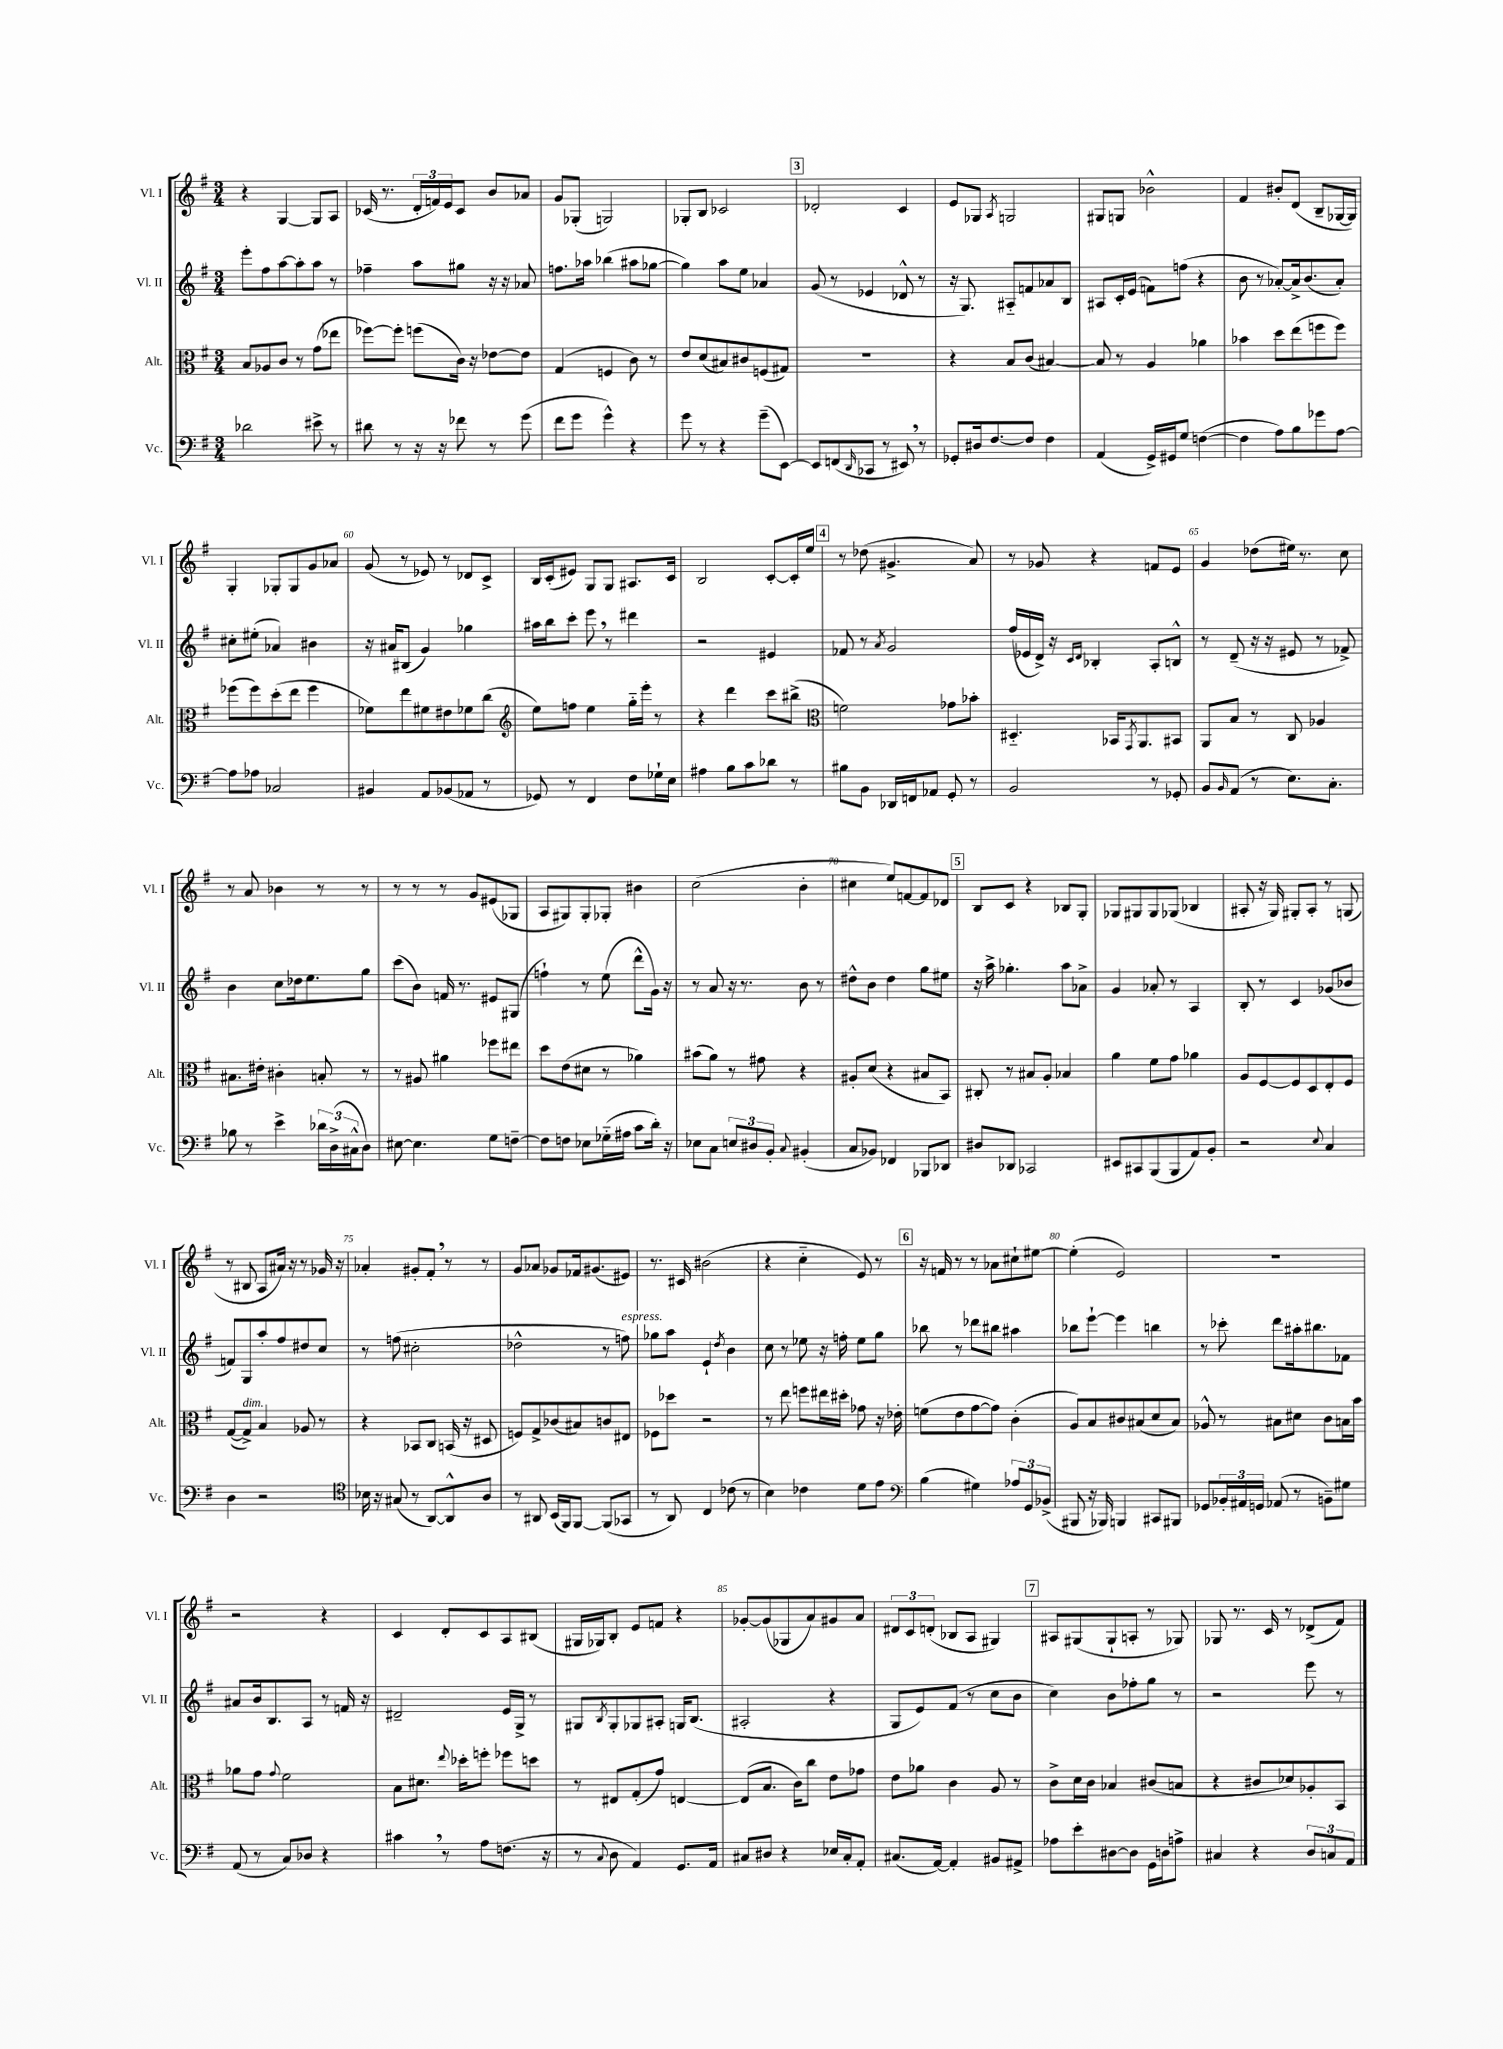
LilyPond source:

<<
\new StaffGroup <<
\new Staff = "s0" \with { instrumentName = "Vl. I" shortInstrumentName = "Vl. I" } {
    \clef treble \key g \major \numericTimeSignature \time 3/4
    r4 g4~ g8 a8 |
    ces'16( r8. \tuplet 3/2 { d'16-. f'16) e'16 } ces'8 b'8 aes'8 |
    g'8 ges8-.( g2) |
    ges8-. b8 ces'2 |
    \mark \markup { \box "3" } des'2-. c'4 |
    e'8 ges8 \acciaccatura { a8 } g2 |
    gis8 g8 bes'2-^ |
    fis'4 bis'8-. d'8( b8-- ges16~ ges16) |
    g4-. ges8-. ges8 g'8 aes'8 |
    g'8( r8 ees'8) r8 des'8 c'8-> |
    b16 c'16-.( eis'8) g8 g8 ais8. c'16 |
    b2 c'8~-. c'16-. e''16 |
    \mark \markup { \box "4" } r8 des''8( gis'4.-> a'8) |
    r8 ges'8 r4 f'8 e'8 |
    g'4 des''8( eis''16) r8. c''8 |
    r8 a'8 bes'4 r8 r8 |
    r8 r8 r8 g'8 eis'8( ges8 |
    a8 gis8) gis8-. ges8-. bis'4 |
    c''2( b'4-. |
    cis''4 e''8) f'8~ f'8 des'8 |
    \mark \markup { \box "5" } b8 c'8 r4 bes8 g8-. |
    ges8 gis8 gis8 ges8( bes4 |
    ais8-. r16 g16) gis8-. ais8-. r8 g8( |
    r8 bis8 a8 ais'16) r16 r8 ges'16 r16 |
    aes'4-. gis'8-. fis'8-. \breathe r8 r8 |
    g'8 aes'8 ges'8 fes'16 gis'8.( eis'8) |
    r8. cis'16 bis'2( |
    r4 c''4-_ e'8) r8 |
    \mark \markup { \box "6" } r16 f'16 r8 r8 aes'8 cis''8-! eis''8~ |
    eis''4-.( e'2) |
    R2. |
    r2 r4 |
    c'4 d'8-. c'8 a8 bis8( |
    gis16 ges16) b8-. e'8 f'8 r4 |
    ges'8~-. ges'8( ges8 a'8) gis'8 a'8 |
    \tuplet 3/2 { dis'8 c'8 d'8-.( } bes8 a8 gis4) |
    \mark \markup { \box "7" } ais8 gis8( gis8-! a8-. r8 ges8) |
    ges8 r8. c'16 r8 des'8->( fis'8) \bar "|." |
}
\new Staff = "s1" \with { instrumentName = "Vl. II" shortInstrumentName = "Vl. II" } {
    \clef treble \key g \major \numericTimeSignature \time 3/4
    e'''8-. fis''8 a''8~ a''8-. a''8 r8 |
    fes''4-- a''8 gis''8 r16 r16 aes'8 |
    f''8. aes''16 bes''4( ais''8 ges''8~ |
    ges''4) a''8 e''8 aes'4 |
    \mark \markup { \box "3" } g'8( r8 ees'4 des'8-^ r8 |
    r16 g8.) ais8-_ f'8 aes'8 b8 |
    ais8 c'16-. e'16( f'8) f''8( r4 |
    b'8 r8 aes'8~-.) aes'16-> b'8.( aes'8-.) |
    cis''8-. eis''8-.( aes'4) bis'4 |
    r16 ais'16 bis8( g'4) ges''4 |
    ais''16 b''16 c'''8-. e'''8 \breathe r8 dis'''4 |
    r2 eis'4 |
    \mark \markup { \box "4" } fes'8 r8 \acciaccatura { a'8 } g'2 |
    fis''16( ees'16 d'16->) r16 \grace { c'16 d'16 } bes4-. a8-. b8-^ |
    r8 d'8--( r16 r16 eis'8 r8 fes'8->) |
    b'4 c''8 des''16 e''8. g''8 |
    c'''8( b'8) f'16 r8. eis'8 gis8( |
    f''4-!) r8 e''8( d'''8-^ g'16) r16 |
    r8 a'8 r16 r8. b'8 r8 |
    dis''8-^ b'8 dis''4 g''8 eis''8 |
    \mark \markup { \box "5" } r16 a''16-> ges''4.-. a''8 aes'8-> |
    g'4 aes'8-. r8 a4 |
    b8-. r8 c'4 ges'8( bes'8 |
    f'8) g8 a''8-. fis''8 dis''8 c''8 |
    r8 f''8( cis''2-. |
    des''2-^ r8 f''8^\markup { \italic "espress." }) |
    ges''8 a''8 e'4-! \acciaccatura { d''8 } b'4 |
    c''8 r8 ees''8 r16 f''16-. ees''8 g''8 |
    \mark \markup { \box "6" } bes''8 r8 des'''8 bis''8 ais''4 |
    bes''8 e'''8~-! e'''4 b''4 |
    r8 ces'''8-. d'''8 ais''16-. bis''8. fes'8 |
    ais'8 b'16 b8. a8 r8 f'16 r16 |
    dis'2-- e'16 g16-> r8 |
    gis8 \acciaccatura { b8 } gis8-. ges8 ais8-. g16 b8.( |
    ais2-. r4 |
    g8 e'8) fis'8( r8 c''8 b'8 |
    \mark \markup { \box "7" } c''4) b'8 fes''8-. g''8 r8 |
    r2 e'''8 r8 \bar "|." |
}
\new Staff = "s2" \with { instrumentName = "Alt." shortInstrumentName = "Alt." } {
    \clef alto \key g \major \numericTimeSignature \time 3/4
    b8 aes8 c'8 r8 g'8( ees''8 |
    fes''8~) fes''8-. f''8( c'16) r16 ees'8~ ees'8 |
    g4( f4 c'8) r8 |
    e'8 d'8( bis8) cis'8 f8( gis8) |
    \mark \markup { \box "3" } R2. |
    r4 b8 c'8( bis4~) |
    bis8 r8 a4 aes'4 |
    bes'4 d''8 e''8( f''8 f''8) |
    fes''8( fes''8) d''8-.( e''8 fes''4 |
    fes'8) e''8 fis'8 eis'8 fes'8 c''8( |
    \clef treble e''8) f''8 e''4 g''16-_ e'''16-. r8 |
    r4 d'''4 c'''8 bis''8->( |
    \mark \markup { \box "4" } \clef alto f'2) ges'8 bes'8-. |
    dis4.-_ bes,16 \acciaccatura { g,8 } a,8. bis,8 |
    a,8 b8 r8 c8 aes4 |
    bis8. eis'16-. cis'4-. b8-. r8 |
    r8 ais8 ais'4 fes''8 eis''8 |
    d''8 e'8( dis'8 r8 aes'4) |
    bis'8( a'8) r8 gis'8 r4 |
    ais8-. d'8( r4 bis8 b,8) |
    \mark \markup { \box "5" } cis8-. r8 bis8 a8-. bes4 |
    a'4 fis'8 g'8 aes'4 |
    a8 fis8~ fis8 d8 e8-. fis8 |
    g8~( g8->^\markup { \italic "dim." }) b4 aes8 r8 |
    r4 bes,8 c8 b,16( r16 dis8 |
    f8) g8-> ces'8( bis8) c'8 eis8 |
    fes8 des''8 r2 |
    r8 e''8 f''8 eis''16 dis''16-. ges'8 r16 ees'16-. |
    \mark \markup { \box "6" } f'8( e'8 g'8~ g'8) c'4-.( |
    a8) b8 cis'8 bis8( d'8 bis8) |
    aes8-^ r8 bis8 dis'8 c'8 b16 b'16 |
    aes'8 g'8 \appoggiatura { g'8 } fis'2 |
    b8 dis'8. \appoggiatura { e''8 } des''16-. f''8-. fes''8 d''8 |
    r8 eis8 g8-.( g'8) e4~ |
    e8( b8. c'16) c''8 e'8 ges'8 |
    e'8 aes'8 c'4 a8 r8 |
    \mark \markup { \box "7" } c'8-> d'16 c'16 bes4 cis'8( b8 |
    r4 cis'8 des'8) aes8-. b,8 \bar "|." |
}
\new Staff = "s3" \with { instrumentName = "Vc." shortInstrumentName = "Vc." } {
    \clef bass \key g \major \numericTimeSignature \time 3/4
    des'2 eis'8-> r8 |
    dis'8 r8 r16 r16 fes'8 r8 g'8( |
    fis'8 g'8 g'4-^) r4 |
    g'8 r8 r4 g'8--( e,8~) |
    \mark \markup { \box "3" } e,8 f,8( \grace { d,16 } ces,8 r8 eis,8) \breathe r8 |
    ges,8-. dis16 fis8.~ fis8 fis4 |
    a,4( g,16->) gis,16 g8 f4~( |
    f4 a8) b8 ges'8 a8~ |
    a8 aes8 ces2 |
    bis,4 a,8 bes,8( aes,8 r8 |
    ges,8) r8 fis,4 fis8 ges16-! e16 |
    ais4 b8 c'8 des'8 r8 |
    \mark \markup { \box "4" } bis8 b,8 des,16 f,16 aes,8 g,8-. r8 |
    b,2 r8 ges,8-. |
    b,8 \grace { b,16 } a,8( r8 e8.) c8.-. |
    bes8 r8 e'4-> \tuplet 3/2 { des'16 d16->( cis16-^ } d8) |
    eis8~ eis4. g8 f8~-- |
    f8 f8 ees8 ges16-_( ais16 c'8 d'16-.) r16 |
    ees8 c8 \tuplet 3/2 { e8 dis8 b,8-. } \appoggiatura { c8 } bis,4-.( |
    c8 bes,8) fes,4 bes,,8 des,8 |
    \mark \markup { \box "5" } dis8 des,8 ces,2 |
    eis,8 cis,8 b,,8( b,,8 a,8) b,8-. |
    r2 \appoggiatura { e8 } c4 |
    d4 r2 |
    \clef tenor bes16 r16 gis8( r8 a,8~) a,8-^ a8 |
    r8 ais,8 b,16( fis,16) fis,8~ fis,8( ges,8 |
    r8 a,8) c4 ces'8( r8 |
    b4) ces'4 d'8 e'8 |
    \mark \markup { \box "6" } \clef bass b4( gis4) \tuplet 3/2 { aes8 g,8 bes,8->( } |
    bis,,8 r16 bes,,16) b,,4 cis,8 bis,,8 |
    ges,8 \tuplet 3/2 { bes,16-. ais,16 g,16 } aes,8( r8 b,8--) gis8 |
    a,8( r8 c8) des8 r4 |
    cis'4 \breathe r8 a8 f8.( r16 |
    r8 \appoggiatura { c8 } d8 a,4) g,8. a,16 |
    cis8 dis8 r4 ees16 cis16-. a,8-. |
    cis8.( a,16~) a,4-. bis,8 ais,8-> |
    \mark \markup { \box "7" } aes8 e'8-. dis8~ dis8 g,16 d16 a8-> |
    cis4 r4 \tuplet 3/2 { d8 c8 a,8 } \bar "|." |
}
>>
>>
\layout { \context { \Score currentBarNumber = #51 \override BarNumber.break-visibility = ##(#f #t #t) barNumberVisibility = #(every-nth-bar-number-visible 5) } }
